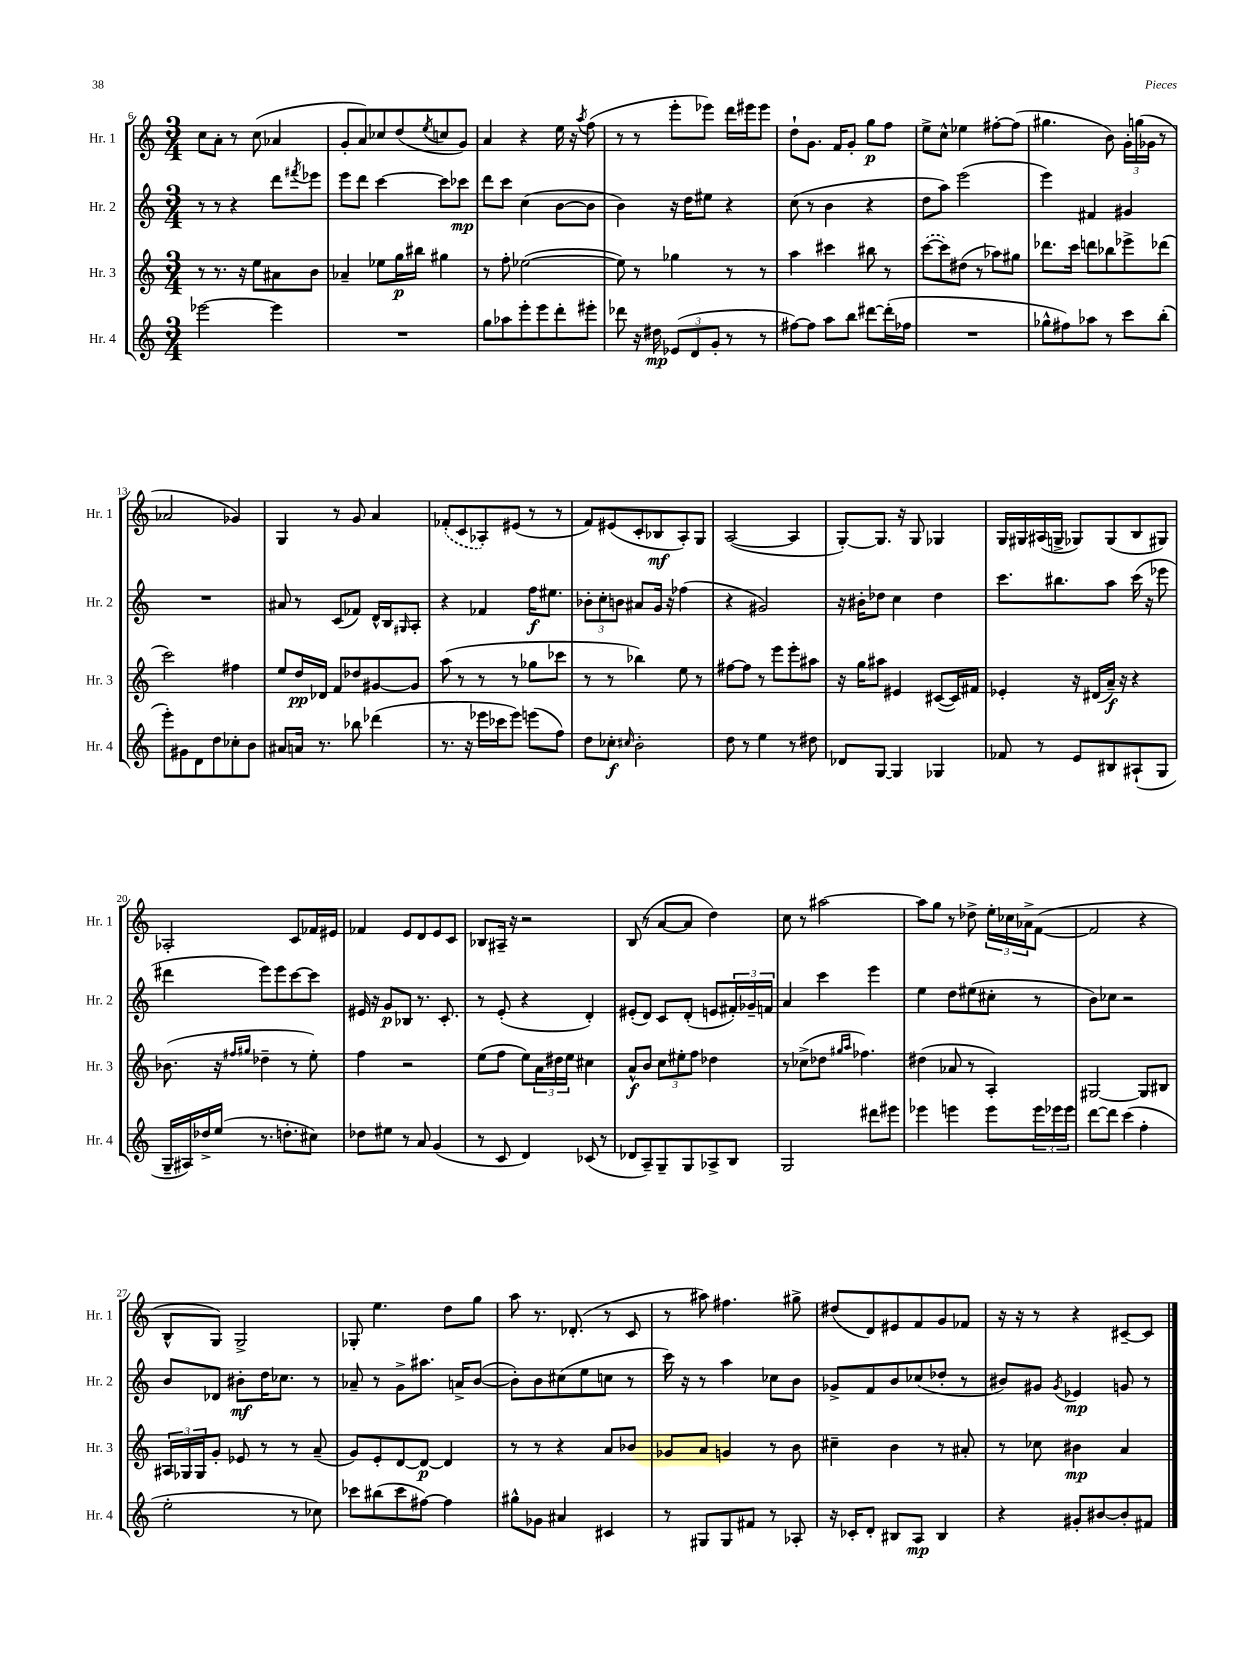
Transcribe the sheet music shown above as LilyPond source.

<<
\new StaffGroup <<
\new Staff = "s0" \with { instrumentName = "Hr. 1" shortInstrumentName = "Hr. 1" } {
    \clef treble \key c \major \numericTimeSignature \time 3/4
    c''8 a'8-. r8 c''8( aes'4 |
    g'8-. a'8) ces''8 d''8( \acciaccatura { e''8 } c''8 g'8) |
    a'4 r4 e''16 r16 \acciaccatura { a''8 } f''8( |
    r8 r8 e'''8-. ees'''8) d'''16 eis'''16 eis'''8 |
    d''8-! g'8. f'16 g'8-. g''8\p f''8 |
    e''8-> c''8-^ ees''4 fis''8~-. fis''8( |
    gis''4. b'8) \tuplet 3/2 { g'16-. g''16( ges'16 } r8 |
    aes'2 ges'4) |
    g4 r8 g'8 a'4 |
    \once \slurDashed fes'8-.( c'8 aes8-.) eis'8( r8 r8 |
    f'8) eis'8( c'8-. bes8\mf a8-.) g8 |
    a2~( a4 |
    g8~-.) g8. r16 g8 ges4 |
    g16 gis16 ais16( g16-> ges8) ges8( b8 gis8) |
    aes2-. c'8 fes'16 eis'16 |
    fes'4 e'8 d'8 e'8 c'8 |
    bes8 ais16-- r16 r2 |
    b8( r8 a'8~ a'8 d''4) |
    c''8 r8 ais''2~ |
    ais''8 g''8 r8 des''8-> \tuplet 3/2 { e''16-. ces''16 aes'16-> } f'8~( |
    f'2 r4 |
    b8-^ g8) g2-> |
    ges8-. e''4. d''8 g''8 |
    a''8 r8. des'8.-.( r8 c'8 |
    r8 ais''8) fis''4. gis''8-> |
    dis''8( d'8) eis'8 f'8 g'8 fes'8 |
    r16 r16 r8 r4 cis'8~-- cis'8 \bar "|." |
}
\new Staff = "s1" \with { instrumentName = "Hr. 2" shortInstrumentName = "Hr. 2" } {
    \clef treble \key c \major \numericTimeSignature \time 3/4
    r8 r8 r4 d'''8 \acciaccatura { fis'''8 } ees'''8 |
    e'''8 d'''8 c'''4~ c'''8 ces'''8\mp |
    d'''8 c'''8 c''4( b'8~ b'8 |
    b'4) r16 d''16 eis''8 r4 |
    c''8( r8 b'4 r4 |
    d''8 a''8) e'''2( |
    e'''4) fis'4 gis'4 |
    R2. |
    ais'8 r8 c'8( fes'8) d'16-^ b16 \grace { gis16 } a8-. |
    r4 fes'4 f''16\f eis''8. |
    \tuplet 3/2 { bes'8-. c''8-. b'8 } ais'8 g'16 r16 fes''4( |
    r4 gis'2) |
    r16 bis'16-. des''8 c''4 des''4 |
    c'''8. bis''8. a''8 c'''16( r16 ees'''8 |
    dis'''4 e'''8) e'''8 c'''8~ c'''8 |
    eis'16 r16 g'8\p bes8 r8. c'8.-. |
    r8 e'8-.( r4 d'4-.) |
    eis'8-.( d'8) c'8 d'8-.( e'8 \tuplet 3/2 { fis'16-.) ges'16-- f'16 } |
    a'4 c'''4 e'''4 |
    e''4 d''8 eis''8( cis''8-. r8 |
    b'8) ces''8 r2 |
    b'8 des'8 bis'8-.\mf d''16 ces''8. r8 |
    aes'8-- r8 g'8-> ais''8. a'16-> b'8~( |
    b'8-.) b'8 cis''8( e''8 c''8 r8 |
    c'''16) r16 r8 a''4 ces''8 b'8 |
    ges'8-> f'8 b'8 ces''8( des''8-. r8 |
    bis'8) gis'8 \acciaccatura { gis'8 } ees'4\mp g'8 r8 \bar "|." |
}
\new Staff = "s2" \with { instrumentName = "Hr. 3" shortInstrumentName = "Hr. 3" } {
    \clef treble \key c \major \numericTimeSignature \time 3/4
    r8 r8. r16 e''8 ais'8 b'8 |
    aes'4-- ees''8 g''16\p bis''16 gis''4 |
    r8 f''8-. ees''2~( |
    ees''8) r8 ges''4 r8 r8 |
    a''4 cis'''4 bis''8 r8 |
    \once \slurDashed c'''8~( c'''8) dis''8( r8 aes''8) gis''8 |
    des'''8. c'''16 d'''8 bes''8 ees'''8-> des'''8( |
    c'''2) fis''4 |
    e''8 d''16\pp des'16 f'8 des''8 gis'8~ gis'8 |
    a''8( r8 r8 r8 ges''8 ces'''8 |
    r8 r8 bes''4) e''8 r8 |
    fis''8~ fis''8 r8 e'''8 e'''8-. ais''8 |
    r16 g''16 ais''8 eis'4 cis'8~( cis'16) fis'16 |
    ees'4-. r16 dis'16( a'16--\f) r16 r4 |
    bes'8.( r16 \grace { fis''16 gis''16 } des''4-- r8 e''8-.) |
    f''4 r2 |
    e''8( f''8 e''8) \tuplet 3/2 { a'16 dis''16 e''16 } cis''4 |
    a'8-^\f b'8 \tuplet 3/2 { c''8 eis''8-. f''8 } des''4 |
    r8 ces''8->( des''8 \grace { gis''16 a''16 } fes''4.) |
    dis''4( aes'8 r8 a4-.) |
    gis2~ gis8 bis8 |
    \tuplet 3/2 { ais16 ges16 ges16 } g'8-. ees'8 r8 r8 a'8--( |
    g'8) e'8-. d'8~ d'8~\p d'4 |
    r8 r8 r4 a'8 bes'8 |
    ges'8 a'8 g'4 r8 b'8 |
    cis''4-- b'4 r8 ais'8-. |
    r8 ces''8 bis'4\mp a'4 \bar "|." |
}
\new Staff = "s3" \with { instrumentName = "Hr. 4" shortInstrumentName = "Hr. 4" } {
    \clef treble \key c \major \numericTimeSignature \time 3/4
    ees'''2~ ees'''4 |
    R2. |
    g''8 aes''8 e'''8-. e'''8 d'''8-. eis'''8-. |
    des'''8 r16 dis''16\mp \tuplet 3/2 { ees'8( d'8 g'8-. } r8 r8 |
    fis''8~) fis''8 a''8 b''8 dis'''8~ dis'''16-.( fes''16 |
    R2. |
    ges''8-^ fis''8) aes''8 r8 c'''8 b''8-.( |
    e'''8-.) gis'8 d'8 d''8 ces''8-. b'8 |
    ais'8 a'16 r8. bes''8 des'''4( |
    r8. r16 ees'''16 ces'''16 ees'''8) e'''8( f''8) |
    d''8 ces''8-.\f \grace { cis''16 } b'2-. |
    d''8 r8 e''4 r8 dis''8 |
    des'8 g8~ g4 ges4 |
    fes'8 r8 e'8 bis8 ais8-!( g8 |
    g16-- ais16) des''16-> e''16( r8. d''8.-. cis''8) |
    des''8 eis''8 r8 a'8 g'4( |
    r8 c'8 d'4) ces'8( r8 |
    des'8 a8--) g8-- g8 aes8-> b8 |
    g2 dis'''8 eis'''8 |
    ees'''4 e'''4 e'''8 \tuplet 3/2 { e'''16 ees'''16 ees'''16 } |
    d'''8~ d'''8 c'''4( f''4-. |
    e''2-. r8 ces''8) |
    ces'''8 bis''8( ces'''8 fis''8~) fis''4 |
    gis''8-^ ges'8 ais'4 cis'4 |
    r8 gis8 gis8 fis'8 r8 aes8-. |
    r16 ces'16-. d'8-. bis8 a8\mp bis4 |
    r4 gis'8-. bis'8~ bis'8-. fis'8 \bar "|." |
}
>>
>>
\layout { \context { \Score currentBarNumber = #6 } }
